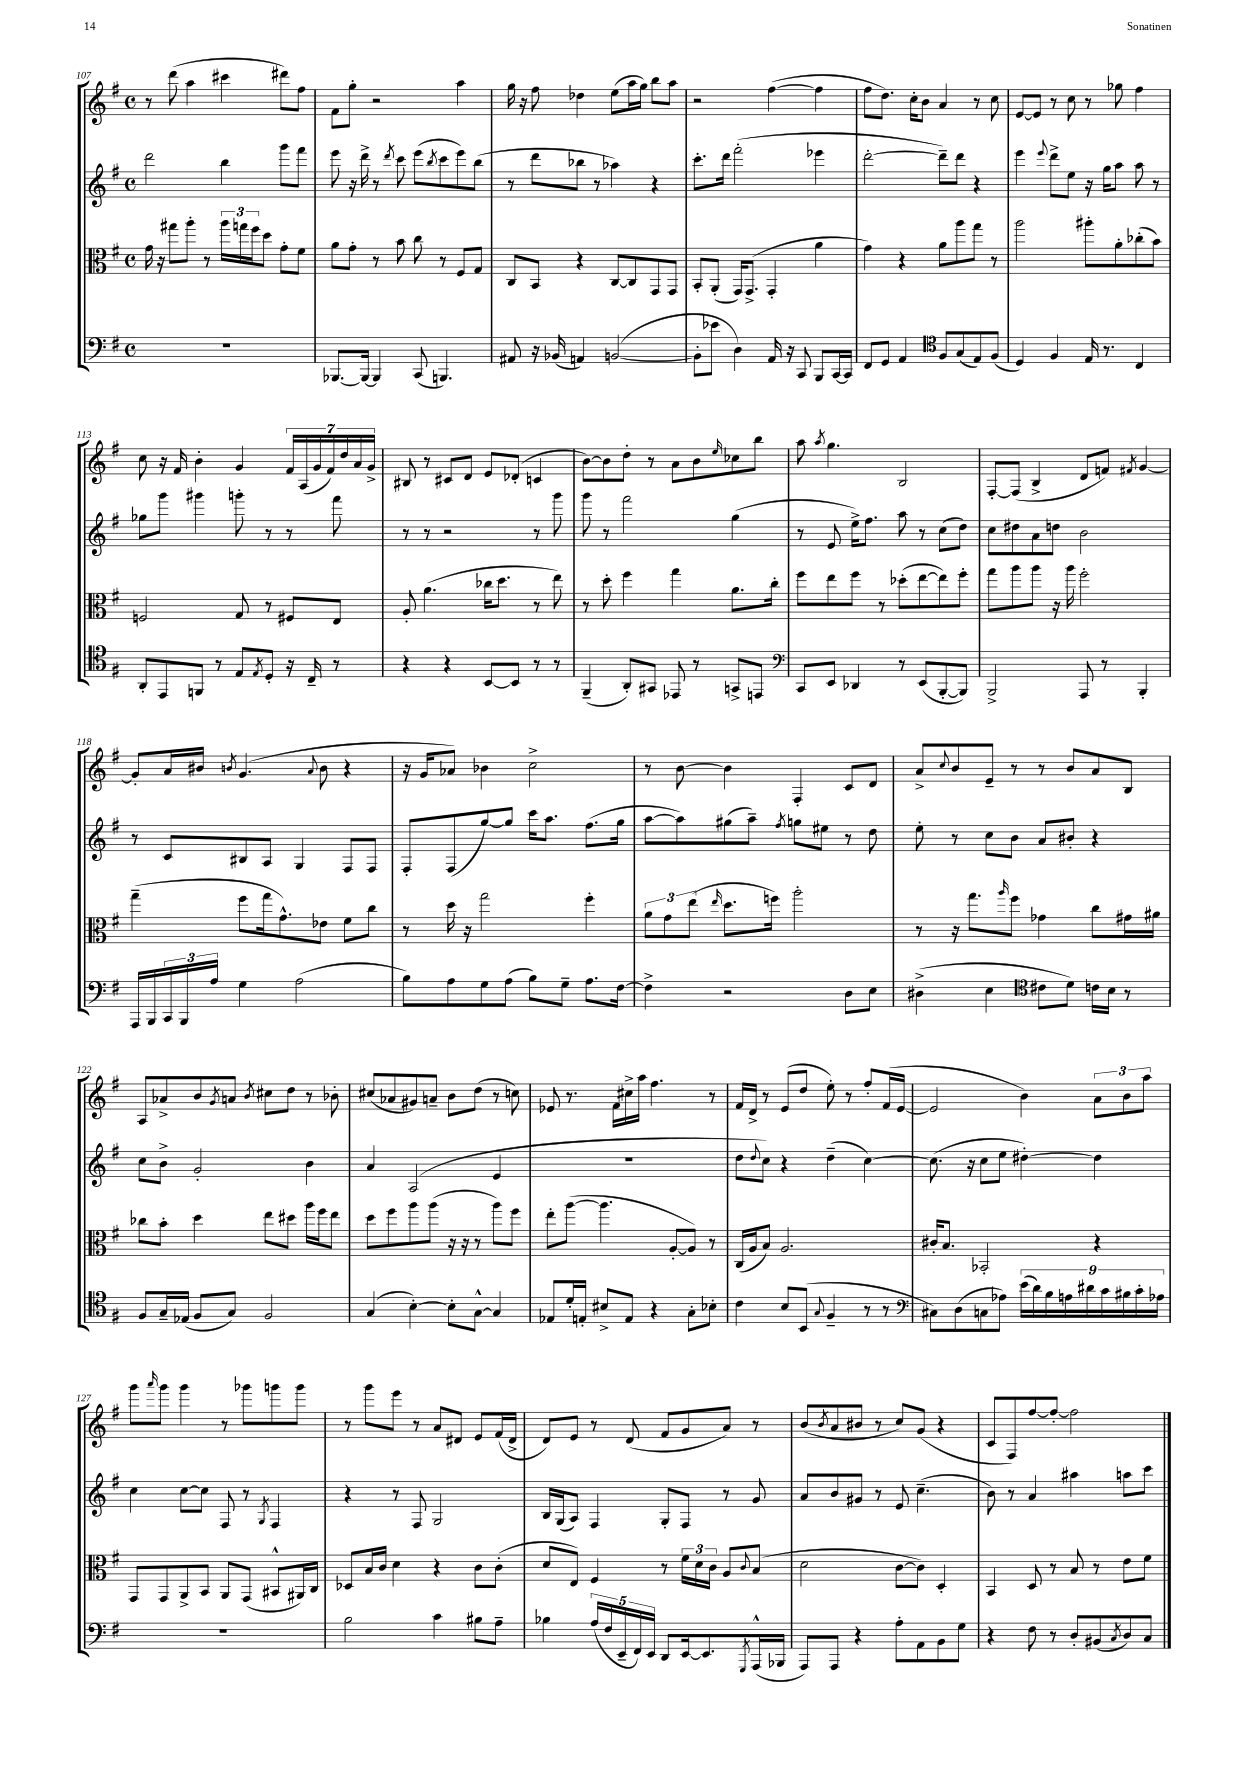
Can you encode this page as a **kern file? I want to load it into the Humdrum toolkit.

**kern	**kern	**kern	**kern
*part4	*part3	*part2	*part1
*staff4	*staff3	*staff2	*staff1
*clefF4	*clefC3	*clefG2	*clefG2
*k[f#]	*k[f#]	*k[f#]	*k[f#]
*M4/4	*M4/4	*M4/4	*M4/4
*met(c)	*met(c)	*met(c)	*met(c)
=107	=107	=107	=107
1r	16g\	2ddd\	8r
.	16r	.	.
.	8gg#X\L	.	(8ddd\
.	8aa'\J	.	4aa\
.	8r	.	.
.	24aa\LL	4bb\	4ccc#X\
.	24ggn\	.	.
.	24ff#\J	.	.
.	8dd\J	.	.
.	8g'\L	8ggg\L	8ddd#X\L)
.	8f#\J	8fff#\J	8ff#\J
=108	=108	=108	=108
[8.BBB-X/L	8a\L	8eee\	8f#\L
.	8g'\J	16r	8gg'\J
16BBB-/Jk_	.	16ddd^\	.
4BBB-/]	8r	8r	2r
.	.	8qddd/	.
.	8b\	8ccc\	.
(8CC/	8cc\	(8eee\L	.
.	.	8qbb/	.
4.BBBn/)	8r	8ccc\	.
.	8F#/L	8eee\)	4aa\
.	8G/J	(8bb\J	.
=109	=109	=109	=109
8AA#X/	8C/L	8r	16gg\
.	.	.	16r
16r	8BB/J	8ddd\L	8ff#\
(16BB-X/	.	.	.
4AAn/)	4r	8bb-X\J	4dd-X\
.	.	8r	.
([2BBn/	[8C/L	4aa-X\)	(8ee\L
.	8C/]	.	16aa\L
.	.	.	16gg\JJ)
.	8GG/	4r	8bb\L
.	8GG/J	.	8aa\J
=110	=110	=110	=110
8BB'\L]	8BB'/L	8.ccc'\L	2r
8e-X\J	(8AA'/J	.	.
.	.	16ddd\Jk	.
4D\)	16GG/KL)	(2fff#'\	.
.	(8.GG^/J	.	.
16AA/	4GG'/	.	([4ff#\
16r	.	.	.
8CC/	.	.	.
8BBB/L	4a\	4eee-X\	4ff#\]
[16CC/L	.	.	.
16CC/JJ]	.	.	.
=111	=111	=111	=111
8FF#/L	4g\)	[2ddd'\	8ff#\L
8GG/J	.	.	8.dd\J)
4AA/	4r	.	.
.	.	.	16cc'\KL
.	.	.	8b\J
*clefC4	*	*	*
8F#/L	8a\L	8ddd~\L])	4a/
(8G/	8aa\	8ddd\J	.
8E/)	8gg\J	4r	8r
(8F#/J	8r	.	8cc\
=112	=112	=112	=112
4D/)	2aa\	4eee\	[8e/L
.	.	.	8e/J]
.	.	8qqeee/	.
4F#/	.	8ddd^\L	8r
.	.	8ee\J	8cc\
16E/	8aa#X'\L	16r	8r
8.r	.	16gg\KL	.
.	8a'\	8aa\J	8gg-X\
4C/	(8cc-X'\	8aa\	4ff#\
.	8b\J)	8r	.
!!LO:LB:g=z
=113	=113	=113	=113
8AA'/L	2Fn/	8gg-X\L	8cc\
8EE/	.	8ggg\J	16r
.	.	.	16f#/
8FFn/J	.	4ggg#X\	4b'\
8r	.	.	.
8E/L	8G/	8gggn'\	4g/
8qE/	.	.	.
8D'/J	8r	8r	.
16r	8F#X/L	8r	28f#/LL
.	.	.	(28A/
16C~/	.	.	.
.	.	.	28g/
.	.	.	28f#/)
8r	8E/J	8fff#\	.
.	.	.	28dd/
.	.	.	28a/
.	.	.	28g^/JJ
=114	=114	=114	=114
4r	8A'/	8r	8B#X/
.	(4.a\	8r	8r
4r	.	2r	8c#X/L
.	.	.	8d/J
[8BB/L	16cc-X\KL	.	8e/L
.	8.dd\J	.	.
8BB/J]	.	.	(8d-X'/J
8r	8r	8r	4cn/
8r	8ee\)	8ggg\	.
=115	=115	=115	=115
(4FF#~/	8r	8ggg\	[8b\L)
.	8dd'\	8r	8b\]
8AA'/L)	4ff#\	2fff#\	8dd'\J
8GG#X/J	.	.	8r
8EE-X/	4gg\	.	8a\L
8r	.	.	8b\
.	.	.	16qqee/
8GGn^/L	8.a\L	(4gg\	8cc-X\
8EEn/J	.	.	8bb\J
.	16cc'\Jk	.	.
=116	=116	=116	=116
*clefF4	*	*	*
8CC/L	8ff#\L	8r	8aa\
.	.	.	8qaa/
8EE/J	8ee\	8e/	4.gg\
4DD-X/	8ff#\J	16ee^\KL)	.
.	.	8.ff#\J	.
.	8r	.	.
8r	(8dd-X'\L	8aa\	2B/
(8EE/L	[8ee\	8r	.
[8BBB'/	8ee\])	(8cc\L	.
8BBB/J])	8ff#'\J	8dd\J)	.
=117	=117	=117	=117
2BBB^/	8gg\L	8cc\L	[8F#'/L
.	8aa\	8dd#X\	(8F#/J]
.	8aa\J	8a\	4B^/
.	16r	8ddn\J	.
.	16aa\	.	.
8AAA/	2ff#'\	2b\	8d/L
8r	.	.	8fn/J)
.	.	.	8qf#X/
4BBB'/	.	.	[4g/
!!LO:LB:g=z
=118	=118	=118	=118
16AAA/LL	(4gg~\	8r	8g'/L]
16BBB/	.	.	.
24CC/	.	8c/L	16a/L
24BBB/	.	.	.
.	.	.	16b#X/JJ
24A/JJ	.	.	.
.	.	.	8qbn/
4G\	8ff#\L	8B#X/	(4.g/
.	16gg\k	8A/J	.
.	8.g^^\)	.	.
(2A\	.	4G/	.
.	.	.	8qqa/
.	8e-X\J	.	8b\
.	8f#\L	8F#/L	4r
.	8cc\J	8F#/J	.
=119	=119	=119	=119
8B\L)	8r	8F#'/L	16r
.	.	.	16g/KL
8A\	16dd\	(8F#/	8a-X/J)
.	16r	.	.
8G\	2gg\	[8gg/)	4b-X\
(8A\J	.	8gg/J]	.
8B\L)	.	16ccc\KL	2cc^\
.	.	8.aa\J	.
8G~\J	.	.	.
8.A\L	4ff#'\	(8.ff#\L	.
[16F#\Jk	.	16gg\Jk	.
=120	=120	=120	=120
4F#^\]	12a\L	[8aa\L	8r
.	12g\	.	.
.	.	8aa\])	[8b\
.	(12ee\J	.	.
.	16qqee/	.	.
2r	8.dd\L	(8gg#X\	4b\]
.	.	8aa~\J)	.
.	16ffn\Jk)	.	.
.	.	8qff#/	.
.	2aa'\	8ggn\L	4F#'/
.	.	8ee#X\J	.
8D\L	.	8r	8c/L
8E\J	.	8dd\	8d/J
=121	=121	=121	=121
(4D#X^\	8r	8ee'\	8a^/L
.	.	.	8qqcc/
.	16r	8r	8b/
.	8.gg\L	.	.
4E\	.	8cc\L	8e~/J
.	16qqaa/	.	.
.	8ff#\J	8b\J	8r
*clefC4	*	*	*
8c#X\L	4g-X\	8a/L	8r
8d\J)	.	8b#X'/J	8b/L
16cn\LL	8cc\L	4r	8a/
16B\JJ	.	.	.
8r	16g#X\L	.	8B/J
.	16a#X\JJ	.	.
!!LO:LB:g=z
=122	=122	=122	=122
8F#/L	8cc-X\L	8cc\L	8A/L
16G~/L	8b'\J	8b^\J	8a-X^/
(16E-X/JJ	.	.	.
8F#/L	4dd\	2g'/	8b/
.	.	.	8qg/
8G/J)	.	.	8an/J
.	.	.	8qb/
2F#/	8ee\L	.	8cc#X\L
.	8dd#X\J	.	8dd\J
.	16aa\LL	4b\	8r
.	16ff#\J	.	.
.	8ee\J	.	8b-X'\
=123	=123	=123	=123
(4G/	8dd\L	4a/	(8cc#X/L
.	8ff#\	.	8a-X/
[4B'\)	8aa\	(2A/	8g#X/)
.	(8aa\J	.	8an~/J
8B'\L]	16r	.	8b\L
.	16r	.	.
[8G^^\J	8r	.	(8dd\J
4G/]	8aa\L)	4e/	8r
.	8ff#\J	.	8ccn\)
=124	=124	=124	=124
8E-X/L	8ee'\L	1r	8e-X/
16d'/L	([8aa\J	.	8.r
16En'/JJ	.	.	.
8B#X^/L	4.aa\]	.	.
.	.	.	16f#\LL
8E/J	.	.	16cc#X^\
.	.	.	16aa\JJ
4r	.	.	4.ff#\
.	[8A'/L	.	.
8G'\L	8A/J])	.	.
8B-X'\J	8r	.	8r
=125	=125	=125	=125
4c\	(16C/LL	8dd\L	16f#/LL
.	16A/J	.	16d^/JJ
.	.	8qqdd/	.
.	8B/J)	8cc\J)	8r
8B/L	2.A/	4r	(8e/L
(8BB/J	.	.	8dd/J
8qqG/	.	.	.
4F#~/	.	(4dd~\	8ee'\)
.	.	.	8r
8r	.	[4cc\)	8ff#'/L
8r	.	.	(16f#/L
.	.	.	[16e/JJ
=126	=126	=126	=126
*clefF4	*	*	*
8C#X\L)	16c#X'/KL	(8.cc\]	2e/]
.	8.B/J	.	.
(8D\	.	.	.
.	.	16r	.
8Cn\	2BB-X'/	8cc\L	.
8A-X\J)	.	8ee\J	.
(18e\LL	.	[4dd#X'\)	4b\)
18d\)	.	.	.
18B\	.	.	.
18An\	.	.	.
18d#X\	.	.	.
.	4r	4dd#\]	12a\L
18c\	.	.	.
18B#X\	.	.	12b\
18c'\	.	.	.
.	.	.	12aa\J
18A-X\JJ	.	.	.
!!LO:LB:g=z
=127	=127	=127	=127
1r	8GG/L	4cc\	8ggg\L
.	.	.	16qqaaa/
.	8GG/	.	8ggg\J
.	8AA^/	[8cc\L	4ggg\
.	8BB/J	8cc\J]	.
.	8AA/L	8F#/	8r
.	(8GG/J	8r	8ggg-X\L
.	.	8qG/	.
.	8BB#X^^/L	4F#/	8gggn\
.	16AA#X/L)	.	8ggg\J
.	16C/JJ	.	.
=128	=128	=128	=128
2B\	8D-X/L	4r	8r
.	16B/L	.	8ggg\L
.	16c/JJ	.	.
.	4d\	8r	8eee\J
.	.	8F#/	8r
4c\	4r	2G/	8a/L
.	.	.	8d#X/J
8B#X\L	8c\L	.	8e/L
8A~\J	(8c'\J	.	(16f#/L
.	.	.	16d#^/JJ
=129	=129	=129	=129
4B-X\	8d/L	16B/LL	8d/L)
.	.	(16G/J	.
.	8E/J)	8A/J)	8e/J
(20A/LL	4F#/	4F#/	8r
20F#/	.	.	.
20EE~/	.	.	.
.	.	.	(8d/
20FF#/)	.	.	.
20EE/JJ	.	.	.
8DD/L	8r	8G'/L	8f#/L
[16EE/k	24f#\LL	8F#/J	8g/
.	24d\	.	.
8.EE/]	.	.	.
.	24c\JJ	.	.
.	8A/L	8r	8a/J)
8qGGG/	8qqc/	.	.
(16AAA^^/L	(8B/J	8g/	8r
16BBB-X/JJ	.	.	.
=130	=130	=130	=130
8AAA/L)	2d\	8a/L	(8b/L
.	.	.	8qb/
8AAA/J	.	8b/	8a/
4r	.	8g#X/J	8b#X/J
.	.	8r	8r
8A'\L	[8c\L	8e/	8cc/L)
8AA\	8c\J])	(4.cc~\	(8g/J
8BB\	4D'/	.	4r
8G\J	.	.	.
=131	=131	=131	=131
4r	4BB/	8b\)	8c/L
.	.	8r	8F#/)
8F#\	8D/	4a/	[8ff#/
8r	8r	.	8ff#'/J_
8D'/L	8B/	4aa#X\	2ff#\]
(8BB#X/	8r	.	.
8qC/	.	.	.
8D/)	8e\L	8aan\L	.
8C/J	8f#\J	8ccc\J	.
==	==	==	==
*-	*-	*-	*-
